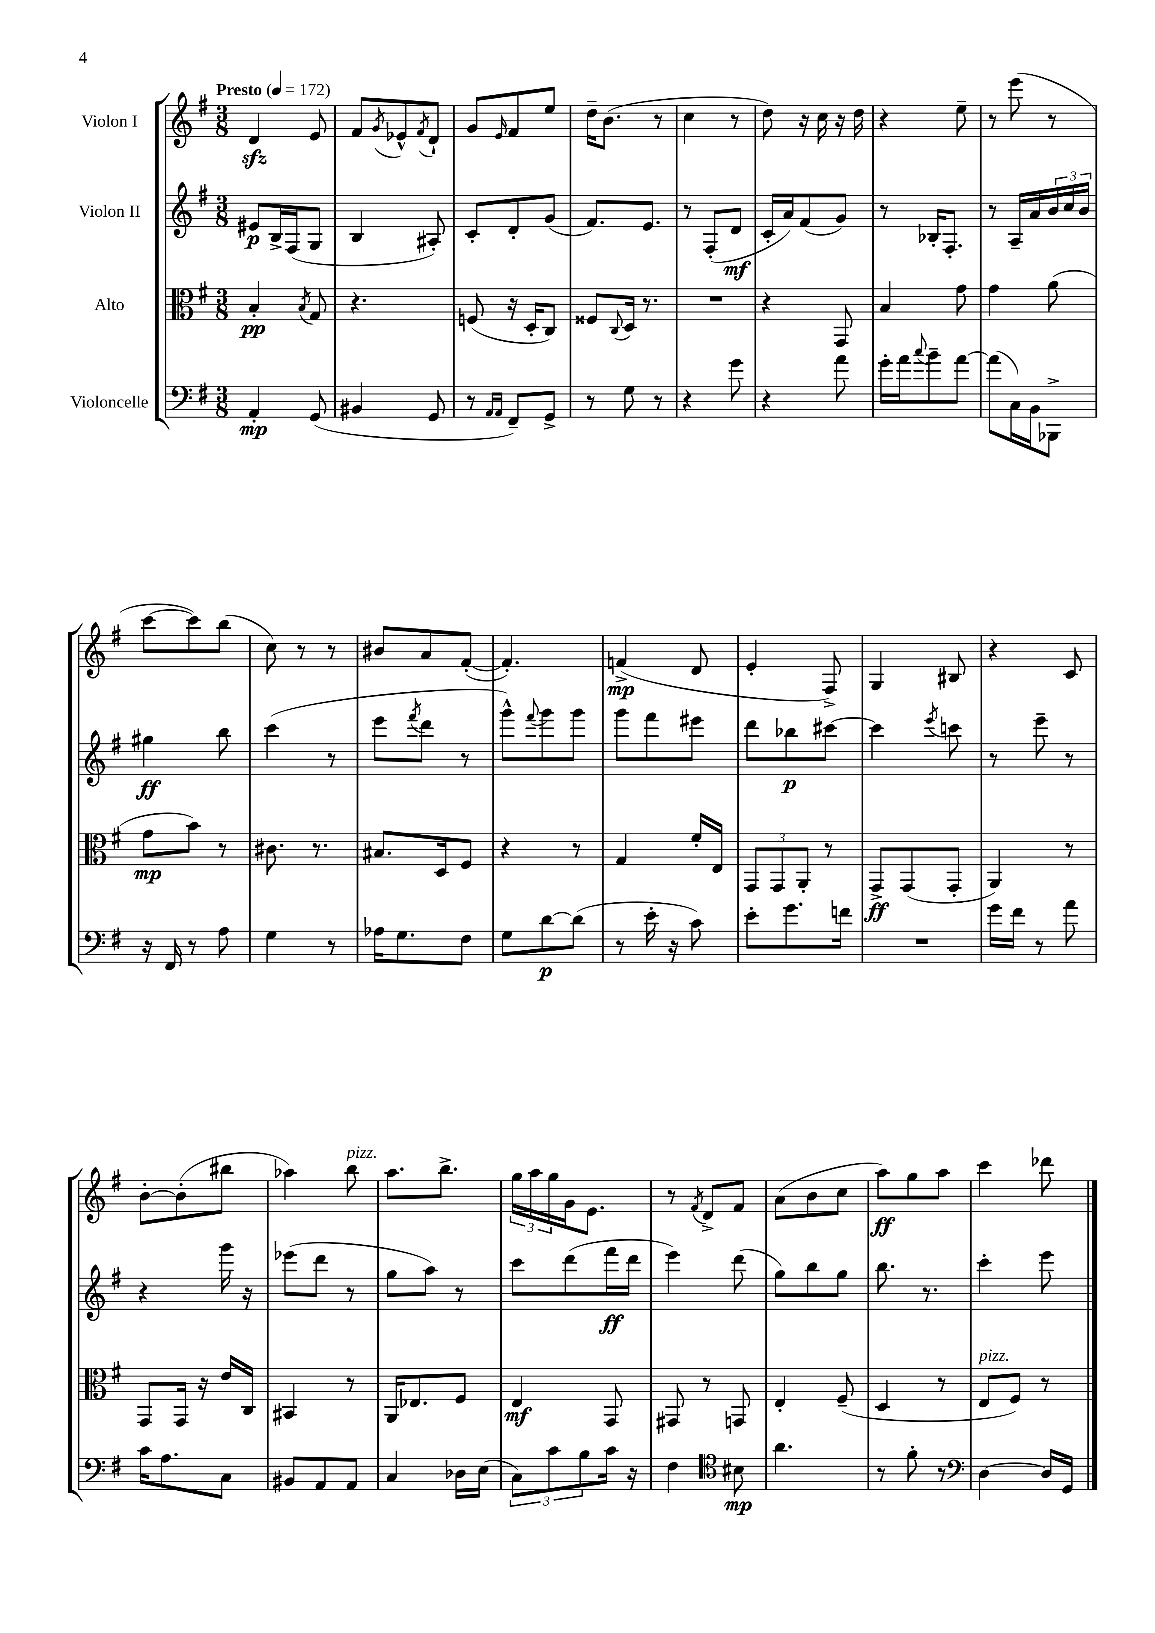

**kern	**kern	**kern	**kern
*staff4	*staff3	*staff2	*staff1
*clefF4	*clefC3	*clefG2	*clefG2
*k[f#]	*k[f#]	*k[f#]	*k[f#]
*M3/8	*M3/8	*M3/8	*M3/8
*MM172	*MM172	*MM172	*MM172
4AA'	4B'	8e#	4d
.	.	16B^	.
.	.	(16F#	.
.	8qB	.	.
(8GG	8G	8G	8e
=	=	=	=
4BB#	4.r	4B	8f#
.	.	.	8qg
.	.	.	8e-^^
.	.	.	8qf#
8GG	.	8A#')	8d`
=	=	=	=
8r	(8F	8c'	8g
16qqAA	.	.	.
16qqAA	.	.	16qqe
8FF#~)	16r	8d'	8f#
.	16D'	.	.
8GG^	8C)	(8g	8ee
=	=	=	=
8r	8F##	8.f#)	16dd~
.	.	.	(8.b
.	8qqC	.	.
8G	16D	.	.
.	8.r	8.e	.
8r	.	.	8r
=	=	=	=
4r	4.r	8r	4cc
.	.	(8F#'	.
8g	.	8d	8r
=	=	=	=
4r	4r	16c'	8dd)
.	.	16a)	.
.	.	(8f#	16r
.	.	.	16cc
8a	8GG	8g)	16r
.	.	.	16dd
=	=	=	=
16g'	4B	8r	4r
16a	.	.	.
8qqcc	.	.	.
8b~	.	16B-'	.
.	.	8.F#'	.
[8a	8g	.	8ee~
=	=	=	=
(8a]	4g	8r	8r
16C)	.	16A~	(8eee
16BB	.	16a	.
8BBB-^	(8a	24b	8r
.	.	24cc	.
.	.	24b	.
=	=	=	=
16r	8g	4gg#	[8ccc
16FF#	.	.	.
8r	8b)	.	8ccc])
8A	8r	8bb	(8bb
=	=	=	=
4G	8.c#	(4ccc	8cc)
.	.	.	8r
.	8.r	.	.
8r	.	8r	8r
=	=	=	=
16A-	8.B#	8eee	8b#
8.G	.	.	.
.	.	8qfff#	.
.	.	8ddd	8a
.	16D	.	.
8F#	8F#	8r	([8f#'
=	=	=	=
8G	4r	8ggg^^)	4.f#'])
.	.	8qqfff#	.
[8d	.	8ggg	.
(8d]	8r	8ggg	.
=	=	=	=
8r	4G	8ggg	(4f^
16e'	.	8fff#	.
16r	.	.	.
8c)	16f#'	8eee#	8d
.	16E	.	.
=	=	=	=
8e'	12GG	8ddd	4e'
.	12GG	.	.
8.g	.	8bb-	.
.	12AA'	.	.
.	8r	[8ccc#	8F#^)
16f	.	.	.
=	=	=	=
4.r	8GG^	4ccc#]	4G
.	(8GG	.	.
.	.	8qeee	.
.	8GG'	8ccc	8B#
=	=	=	=
16g	4AA)	8r	4r
16f#	.	.	.
8r	.	8eee~	.
8a	8r	8r	8c
=	=	=	=
16c	8GG	4r	[8b'
8.A	.	.	.
.	16GG	.	(8b']
.	16r	.	.
8C	16e	16ggg	8bb#
.	16C	16r	.
=	=	=	=
8BB#	4BB#	(8eee-	4aa-)
8AA	.	8ddd	.
8AA	8r	8r	8bb
=	=	=	=
4C	16AA	8gg	8.aa
.	8.E-	.	.
.	.	8aa)	.
.	.	.	8.bb^
16D-	8F#	8r	.
(16E	.	.	.
=	=	=	=
12C)	4E	8ccc	24gg
.	.	.	24aa
12c	.	.	24gg
.	.	(8ddd	16g
12B	.	.	.
.	.	.	8.e
16c	8GG	16fff#	.
16r	.	16ddd	.
=	=	=	=
4F#	8GG#	4eee)	8r
.	.	.	8qf#
.	8r	.	8d^
*clefC4	*	*	*
8B#	8GG	(8ddd	8f#
=	=	=	=
4.a	4E'	8gg)	(8a
.	.	8bb	8b
.	(8F#~	8gg	8cc
=	=	=	=
8r	4D	8.bb	8aa)
8f#'	.	.	8gg
.	.	8.r	.
8r	8r	.	8aa
=	=	=	=
*clefF4	*	*	*
[4D	8E	4ccc'	4ccc
.	8F#)	.	.
16D]	8r	8eee	8ddd-
16GG	.	.	.
==	==	==	==
*-	*-	*-	*-
